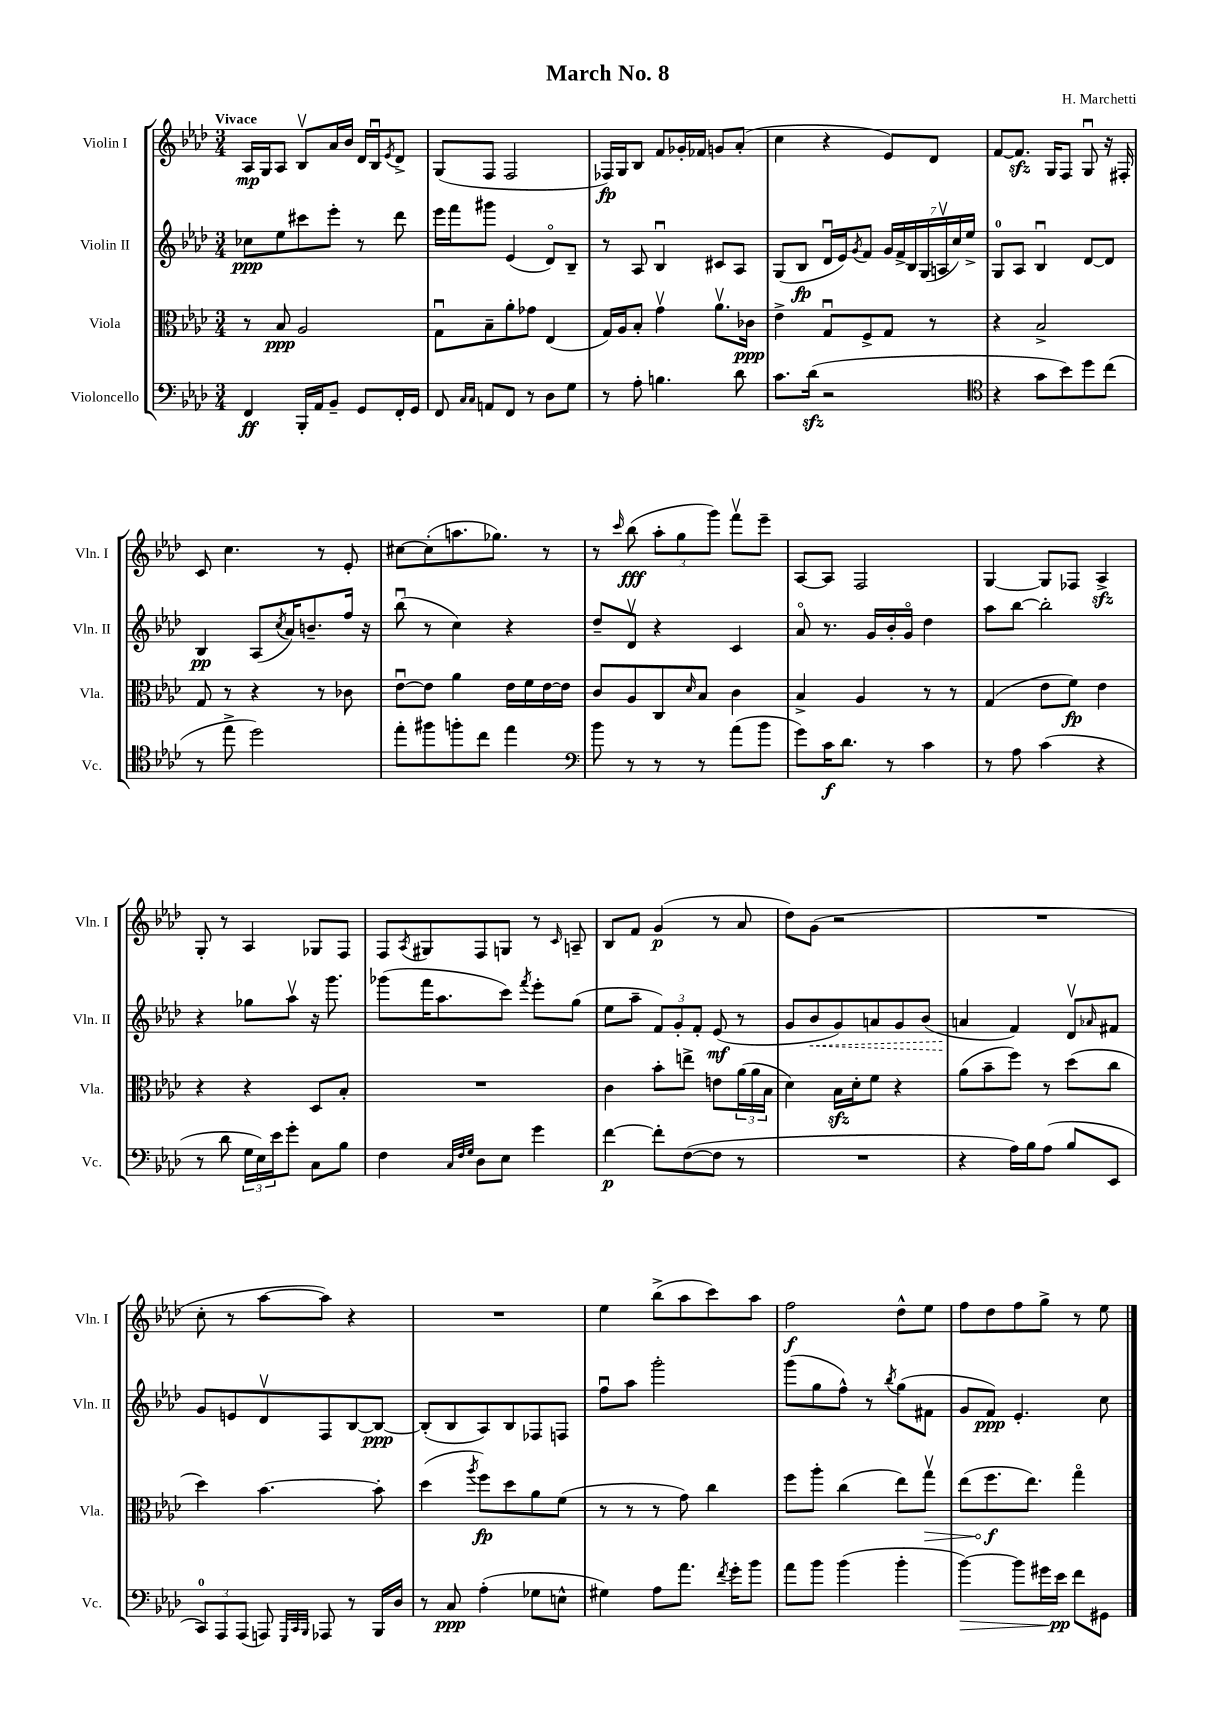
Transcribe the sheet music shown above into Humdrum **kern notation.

**kern	**dynam	**kern	**dynam	**kern	**dynam	**kern	**dynam
*part4	*part4	*part3	*part3	*part2	*part2	*part1	*part1
*staff4	*staff4	*staff3	*staff3	*staff2	*staff2	*staff1	*staff1
*I"Violoncello	*	*I"Viola	*	*I"Violin II	*	*I"Violin I	*
*I'Vc.	*	*I'Vla.	*	*I'Vln. II	*	*I'Vln. I	*
*clefF4	*	*clefC3	*	*clefG2	*	*clefG2	*
*k[b-e-a-d-]	*	*k[b-e-a-d-]	*	*k[b-e-a-d-]	*	*k[b-e-a-d-]	*
*M3/4	*	*M3/4	*	*M3/4	*	*M3/4	*
=1	=1	=1	=1	=1	=1	=1	=1
!	!	!	!	!	!	!LO:TX:a:B:t=Vivace	!
4FF/	ff	8r	.	8cc-X\L	ppp	16A-/LL	mp
.	.	.	.	.	.	16G/J	.
.	.	8B-/	ppp	8ee-\	.	8A-/J	.
16BBB-'/LL	.	2A-/	.	8ccc#X\	.	8B-v/L	.
16AA-/J	.	.	.	.	.	.	.
8BB-~/J	.	.	.	8eee-'\J	.	16a-/L	.
.	.	.	.	.	.	16b-/JJ	.
8GG/L	.	.	.	8r	.	16d-/LL	.
.	.	.	.	.	.	16B-u/J	.
.	.	.	.	.	.	8qe-/	.
16FF'/L	.	.	.	8ddd-\	.	8d-^/J	.
16GG/JJ	.	.	.	.	.	.	.
=2	=2	=2	=2	=2	=2	=2	=2
8FF/	.	8Gu\L	.	16eee-\LL	.	(8G/L	.
.	.	.	.	16fff\J	.	.	.
16qqC/LL	.	.	.	.	.	.	.
16qqC/JJ	.	.	.	.	.	.	.
8AAn/L	.	8B-~\	.	8ggg#X\J	.	8F/J	.
8FF/J	.	8a-'\	.	(4e-/	.	2F/	.
8r	.	8g-X\J	.	.	.	.	.
8D-\L	.	(4E-/	.	8d-/L)	.	.	.
8G\J	.	.	.	8B-~/J	.	.	.
=3	=3	=3	=3	=3	=3	=3	=3
8r	.	16G/LL)	.	8r	.	16F-X/LL)	fp
.	.	16A-/J	.	.	.	16G/J	.
8A-'\	.	8B-'/J	.	8A-/	.	8B-/J	.
4.Bn\	.	4gv\	.	4B-u/	.	8f/L	.
.	.	.	.	.	.	16g-X'/L	.
.	.	.	.	.	.	16f-X/JJ	.
.	.	8.a-v\L	.	8c#X/L	.	8gn/L	.
8d-\	.	.	.	8A-/J	.	(8a-'/J	.
.	.	16c-X\Jk	ppp	.	.	.	.
=4	=4	=4	=4	=4	=4	=4	=4
8.c\L	.	4e-^\	.	(8G/L	.	4cc\	.
.	.	.	.	8B-/J	fp	.	.
(16d-zz\Jk	.	.	.	.	.	.	.
2r	.	8Gu/L	.	16d-u/LL	.	4r	.
.	.	.	.	16e-/J)	.	.	.
.	.	.	.	8qg/	.	.	.
.	.	8F^/	.	8f/J	.	.	.
.	.	8G/J	.	28g/LL	.	8e-/L)	.
.	.	.	.	28f^/	.	.	.
.	.	.	.	28B-/	.	.	.
.	.	.	.	(28G/	.	.	.
.	.	8r	.	.	.	8d-/J	.
.	.	.	.	28Anv/	.	.	.
.	.	.	.	28cc/)	.	.	.
.	.	.	.	28ee-^/JJ	.	.	.
=5	=5	=5	=5	=5	=5	=5	=5
*clefC4	*	*	*	*	*	*	*
4r	.	4r	.	8G/L	.	[8f/L	.
.	.	.	.	8A-/J	.	8.fzz/J]	.
8g\L	.	2B-^/	.	4B-u/	.	.	.
.	.	.	.	.	.	16G/KL	.
8b-\)	.	.	.	.	.	8F/J	.
8dd-\	.	.	.	[8d-/L	.	8Gu/	.
(8cc\J	.	.	.	8d-/J]	.	16r	.
.	.	.	.	.	.	16F#X'/	.
!!LO:LB:g=z
=6	=6	=6	=6	=6	=6	=6	=6
8r	.	8G/	.	4B-/	pp	8c/	.
8ee-^\	.	8r	.	.	.	4.cc\	.
2dd-\)	.	4r	.	(8A-/L	.	.	.
.	.	.	.	8qcc/	.	.	.
.	.	.	.	16a-/K)	.	.	.
.	.	.	.	8.bn~/	.	.	.
.	.	8r	.	.	.	8r	.
.	.	8c-X\	.	16ff/Jk	.	8e-'/	.
.	.	.	.	16r	.	.	.
=7	=7	=7	=7	=7	=7	=7	=7
8ee-'\L	.	[8e-u\L	.	(8bb-u\	.	[8cc#X\L	.
8ff#X\	.	8e-\J]	.	8r	.	(8cc#'\]	.
8ffn'\	.	4a-\	.	4cc\)	.	8.aan\	.
8cc\J	.	.	.	.	.	.	.
.	.	.	.	.	.	8.gg-X\J)	.
4ee-\	.	16e-\LL	.	4r	.	.	.
.	.	16f\	.	.	.	.	.
.	.	[16e-\	.	.	.	8r	.
.	.	16e-\JJ]	.	.	.	.	.
=8	=8	=8	=8	=8	=8	=8	=8
*clefF4	*	*	*	*	*	*	*
8b-\	.	8c/L	.	8dd-~/L	.	8r	.
.	.	.	.	.	.	16qqccc/	.
8r	.	8A-/	.	8d-v/J	.	(8bb-\	fff
8r	.	8C/	.	4r	.	12aa-'\L	.
.	.	.	.	.	.	12gg\	.
.	.	16qqd-/	.	.	.	.	.
8r	.	8B-/J	.	.	.	.	.
.	.	.	.	.	.	12ggg\J)	.
(8a-\L	.	4c\	.	4c/	.	8fffv\L	.
8b-\J	.	.	.	.	.	8eee-~\J	.
=9	=9	=9	=9	=9	=9	=9	=9
8g\L)	.	4B-^/	.	8a-/	.	[8A-/L	.
16c\K	f	.	.	8.r	.	8A-/J]	.
8.d-\J	.	.	.	.	.	.	.
.	.	4A-/	.	.	.	2F/	.
.	.	.	.	16g/LL	.	.	.
8r	.	.	.	16b-'/	.	.	.
.	.	.	.	16g/JJ	.	.	.
4c\	.	8r	.	4dd-\	.	.	.
.	.	8r	.	.	.	.	.
=10	=10	=10	=10	=10	=10	=10	=10
8r	.	(4G/	.	8aa-\L	.	[4G/	.
8A-\	.	.	.	[8bb-\J	.	.	.
(4c\	.	8e-\L	.	2bb-'\]	.	8G/L]	.
.	.	8f\J)	fp	.	.	8F-X/J	.
4r	.	4e-\	.	.	.	4A-zz^/	.
!!LO:LB:g=z
=11	=11	=11	=11	=11	=11	=11	=11
8r	.	4r	.	4r	.	8G'/	.
8d-\	.	.	.	.	.	8r	.
24G\LL	.	4r	.	8gg-X\L	.	4A-/	.
24E-\)	.	.	.	.	.	.	.
24e-\J	.	.	.	.	.	.	.
8g'\J	.	.	.	8aa-v\J	.	.	.
8C\L	.	8D-/L	.	16r	.	8G-X/L	.
.	.	.	.	8.ggg\	.	.	.
8B-\J	.	8B-'/J	.	.	.	8F/J	.
=12	=12	=12	=12	=12	=12	=12	=12
4F\	.	2.r	.	(8ggg-X\L	.	8F/L	.
.	.	.	.	.	.	8qA-/	.
.	.	.	.	16fff\K	.	8G#X/	.
.	.	.	.	8.aa-\	.	.	.
32qqC/LLL	.	.	.	.	.	.	.
32qqF/	.	.	.	.	.	.	.
32qqG/JJJ	.	.	.	.	.	.	.
8D-\L	.	.	.	.	.	8F/	.
8E-\J	.	.	.	8ccc\J)	.	8Gn/J	.
.	.	.	.	8qfff/	.	.	.
4g\	.	.	.	8eee-'\L	.	8r	.
.	.	.	.	.	.	16qqc/	.
.	.	.	.	(8gg\J	.	8An~/	.
=13	=13	=13	=13	=13	=13	=13	=13
[4f\	p	4c\	.	8ee-\L	.	8B-/L	.
.	.	.	.	8aa-~\J	.	8f/J	.
8f'\L]	.	8b-'\L	.	12f/L)	.	(4g/	p
.	.	.	.	12g'/	.	.	.
([8F\	.	8een^\J	.	.	.	.	.
.	.	.	.	12f'/J	.	.	.
8F\J]	.	8en\L	.	(8e-/	mf	8r	.
8r	.	(24a-\L	.	8r	.	8a-/	.
.	.	24a-\	.	.	.	.	.
.	.	24B-\JJ	.	.	.	.	.
=14	=14	=14	=14	=14	=14	=14	=14
2.r	.	4d-\)	.	8g/L	.	8dd-\L)	.
!	!	!	!	!	!LO:HP:b	!	!
.	.	.	.	8b-/	<	(8g\J	.
.	.	16B-zz\LL	.	8g/)	.	2r	.
.	.	16d-'\J	.	.	.	.	.
.	.	8f\J	.	8an/	.	.	.
.	.	4r	.	8g/	.	.	.
.	.	.	.	(8b-/J	.	.	.
=15	=15	=15	=15	=15	=15	=15	=15
4r	.	(8a-\L	.	4an/	.	2.r	.
.	.	8b-~\	.	.	.	.	.
16A-\LL)	.	8ff\J)	.	4f/)	[	.	.
16B-\J	.	.	.	.	.	.	.
(8A-\J	.	8r	.	.	.	.	.
8B-/L	.	(8dd-\L	.	8d-v/L	.	.	.
.	.	.	.	16qqa-X/	.	.	.
8EE-/J	.	8cc\J	.	8f#X/J	.	.	.
!!LO:LB:g=z
=16	=16	=16	=16	=16	=16	=16	=16
12CC/L)	.	4dd-\)	.	8g/L	.	8cc'\	.
12AAA-/	.	.	.	.	.	.	.
.	.	.	.	8en/	.	8r	.
(12AAA-/J	.	.	.	.	.	.	.
8AAAn/)	.	[4.b-\	.	8d-v/	.	[8aa-\L	.
32qqGGG/LLL	.	.	.	.	.	.	.
32qqCC/	.	.	.	.	.	.	.
32qqBBB-/JJJ	.	.	.	.	.	.	.
8AAA-X/	.	.	.	8F/	.	8aa-\J])	.
8r	.	.	.	[8B-/	.	4r	.
16BBB-/LL	.	8b-'\]	.	8B-/J_	ppp	.	.
16D-/JJ	.	.	.	.	.	.	.
=17	=17	=17	=17	=17	=17	=17	=17
8r	.	(4dd-\	.	(8B-'/L]	.	2.r	.
8C/	ppp	.	.	8B-/	.	.	.
.	.	8qaa-/	.	.	.	.	.
(4A-'\	.	8ff\L)	fp	8A-/)	.	.	.
.	.	8dd-\	.	8B-/	.	.	.
8G-X\L	.	8a-\	.	8F-X/	.	.	.
8En^^\J	.	(8f\J	.	8Fn/J	.	.	.
=18	=18	=18	=18	=18	=18	=18	=18
4G#X\)	.	8r	.	8ffu\L	.	4ee-\	.
.	.	8r	.	8aa-\J	.	.	.
8A-\L	.	8r	.	2ggg'\	.	(8bb-^\L	.
8.a-\J	.	8g\)	.	.	.	8aa-\	.
.	.	4cc\	.	.	.	8ccc\)	.
8qf/	.	.	.	.	.	.	.
16g'\KL	.	.	.	.	.	.	.
8b-\J	.	.	.	.	.	8aa-\J	.
=19	=19	=19	=19	=19	=19	=19	=19
8a-\L	.	8ff\L	.	(8ggg\L	.	2ff\	f
8b-\J	.	8aa-'\J	.	8gg\	.	.	.
(4b-\	.	(4cc\	.	8ff^^\J)	.	.	.
.	.	.	.	8r	.	.	.
.	.	.	.	8qbb-/	.	.	.
4b-'\	.	8ee-\L)	.	(8gg\L	.	8dd-^^\L	.
!	!	!	!LO:HP:b	!	!	!	!
.	.	8ggv\J	>	8f#X\J	.	8ee-\J	.
=20	=20	=20	=20	=20	=20	=20	=20
!	!LO:HP:b	!	!	!	!	!	!
[4b-\)	>	(8ee-\L	.	8g/L	.	8ff\L	.
.	.	8.ff\	f	8f/J)	ppp	8dd-\	.
8b-\L]	.	.	.	4.e-'/	.	8ff\	.
.	.	8.ee-\J)	]	.	.	.	.
16g#X\L	.	.	.	.	.	8gg^\J	.
16e-\JJ	] pp	.	.	.	.	.	.
8f\L	.	4gg\	.	.	.	8r	.
8GG#X\J	.	.	.	8cc\	.	8ee-\	.
==	==	==	==	==	==	==	==
*-	*-	*-	*-	*-	*-	*-	*-
